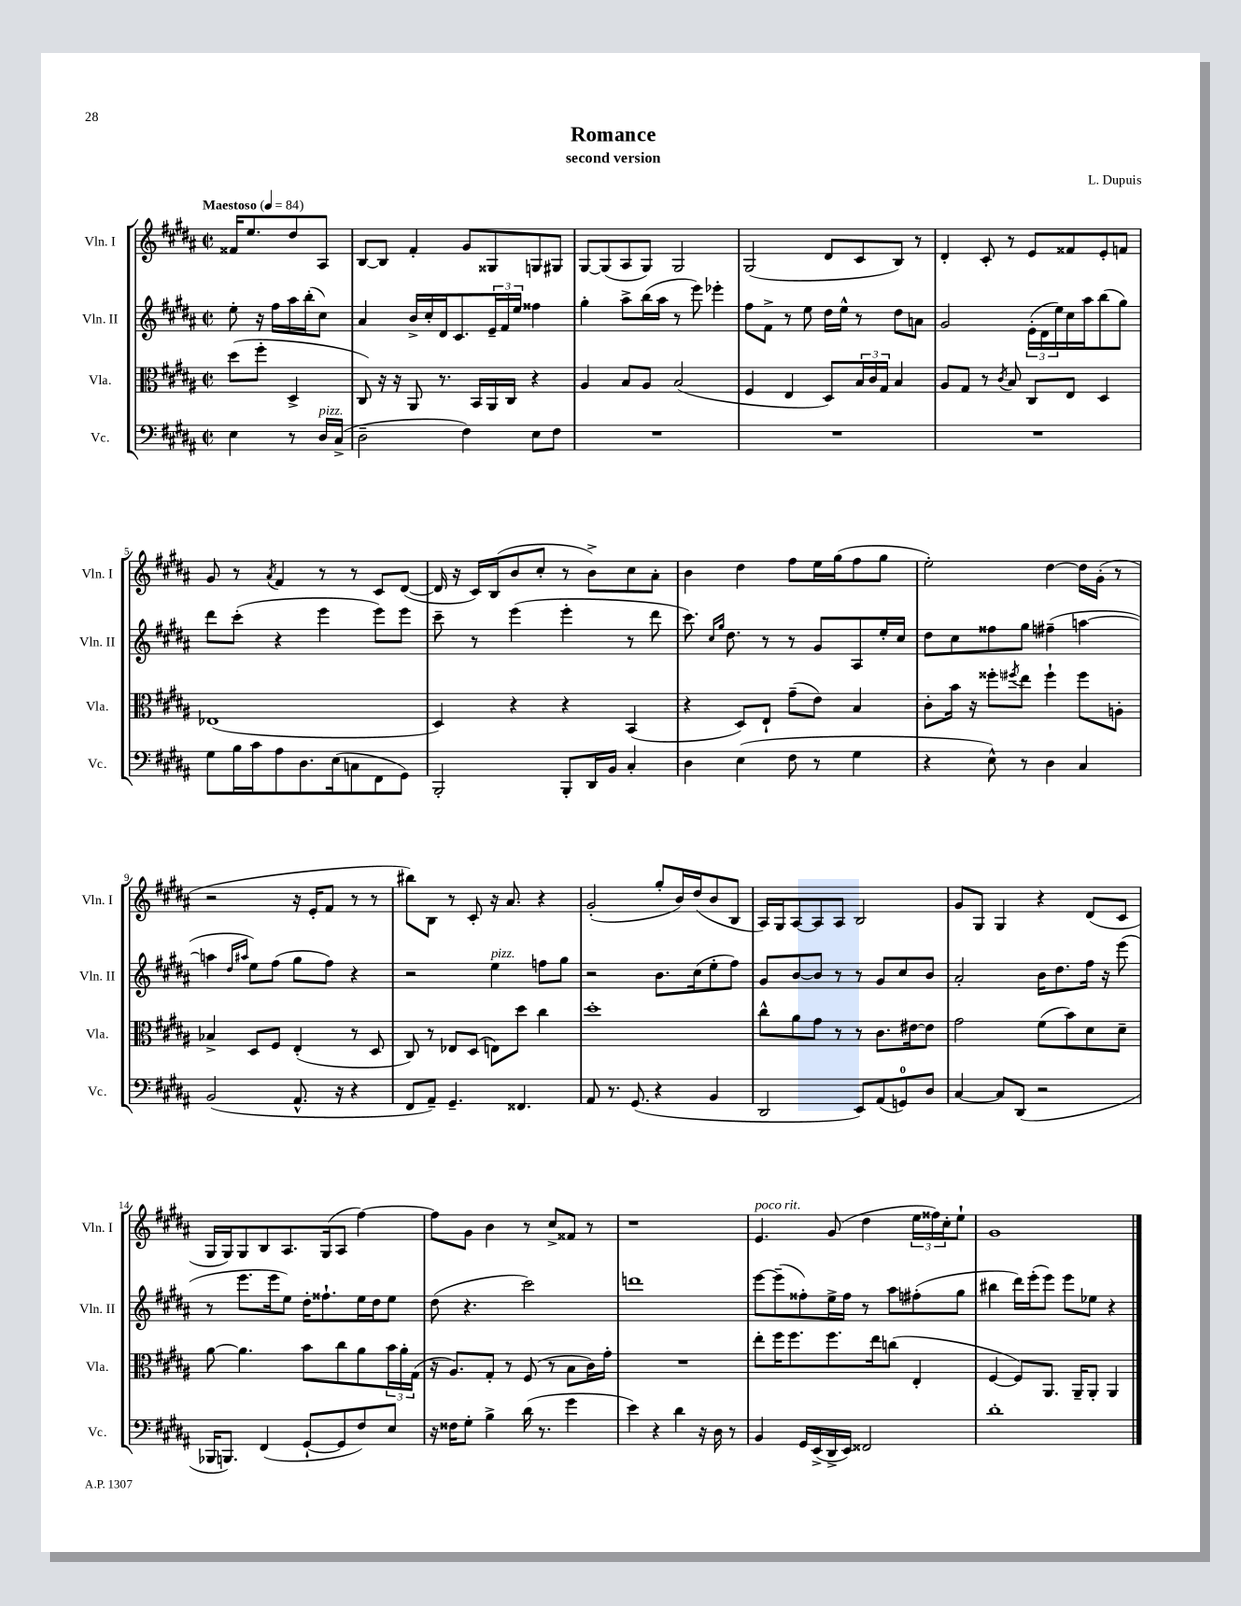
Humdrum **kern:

**kern	**kern	**kern	**kern
*staff4	*staff3	*staff2	*staff1
*clefF4	*clefC3	*clefG2	*clefG2
*k[f#c#g#d#a#]	*k[f#c#g#d#a#]	*k[f#c#g#d#a#]	*k[f#c#g#d#a#]
*M2/2	*M2/2	*M2/2	*M2/2
*met(c|)	*met(c|)	*met(c|)	*met(c|)
*MM84	*MM84	*MM84	*MM84
4E	(8dd#	8ee'	16f##
.	.	.	8.ee
.	8ff#'	16r	.
.	.	16ff#	.
8r	4D#^	16aa#	8dd#
.	.	(16bb'	.
16D#	.	8cc#)	8A#
(16C#^	.	.	.
=	=	=	=
2D#~	8C#)	4a#	[8B
.	16r	.	8B]
.	16r	.	.
.	8AA#	16b^	4f#'
.	.	16cc#'	.
.	8.r	16d#	.
.	.	8.c#	.
4F#)	.	.	8g#
.	16BB	.	.
.	16AA#	24e~	8G##
.	.	24f#	.
.	16C#	.	.
.	.	24ee	.
8E	4r	4ff##	8G
8F#	.	.	8G#
=	=	=	=
1r	4A#	4gg#'	[8G#
.	.	.	(8G#]
.	8B	8aa#^	8A#
.	8A#	(16bb	8G#)
.	.	16aa#	.
.	(2B	8r	2G#
.	.	8eee)	.
.	.	4eee-'	.
=	=	=	=
1r	4F#	8ff#	(2G#
.	.	8f#^	.
.	4E	8r	.
.	.	8ee	.
.	8D#)	16dd#	8d#
.	.	16ee^^	.
.	24B	8r	8c#
.	24c#	.	.
.	24G#	.	.
.	4B	8dd#	8B)
.	.	8a	8r
=	=	=	=
1r	8A#	2g#	4d#'
.	8G#	.	.
.	8r	.	8c#'
.	8qc#	.	.
.	8B	.	8r
.	8C#	(24e'	8e
.	.	24d#	.
.	.	24ee)	.
.	8E	16cc#	8f##
.	.	16aa#	.
.	4D#	(8bb	8e'
.	.	8gg#)	8f
=	=	=	=
8G#	(1E-	8ddd#	8g#
16B	.	(8ccc#'	8r
16c#	.	.	.
.	.	.	8qa#
8A#	.	4r	4f#
8.D#	.	.	.
.	.	4eee	8r
(16E	.	.	.
8C	.	.	8r
8FF#	.	8eee)	8c#
8GG#)	.	8eee	([8d#
=	=	=	=
2BBB'	4D#)	8ccc#~	16d#]
.	.	.	16r
.	.	8r	16c#)
.	.	.	(16B
.	4r	(4eee	8b
.	.	.	8cc#'
8BBB'	4r	4eee'	8r
16DD#	.	.	8b^)
16BB	.	.	.
4C#'	(4BB	8r	8cc#
.	.	8ddd#	8a#'
=	=	=	=
4D#	4r	8.ccc#)	4b
.	.	16qqcc#	.
.	.	16qqgg#	.
.	.	8.dd#	.
(4E	8D#)	.	4dd#
.	8E`	8r	.
8F#	(8g#~	8r	8ff#
8r	8e)	8g#	16ee
.	.	.	(16gg#
4G#	4B	8A#	8ff#
.	.	16ee'	8gg#
.	.	16cc#	.
=	=	=	=
4r	8c#'	8dd#	2ee')
.	16b	8cc#	.
.	16r	.	.
8E^^)	8ff##'	8ff##	.
.	8qff#	.	.
8r	8ee	8gg#	.
4D#	4ff#`	(4ff#~	[4dd#
4C#	8ff#	[4aa	16dd#]
.	.	.	(16g#'
.	8A'	.	8r
=	=	=	=
(2BB	4B-^	4aa]	2r
.	.	16qqdd#	.
.	.	16qqaa#	.
.	8D#	8ee)	.
.	8F#	(8ff#	.
8.AA#^^	(4E'	8gg#	16r
.	.	.	16e'
.	.	8ff#)	8f#
16r	.	.	.
4r	8r	4r	8r
.	8D#	.	8r
=	=	=	=
8FF#	8C#)	2r	8bb#)
8AA#~)	8r	.	8B
4.GG#~	8E-	.	8r
.	(8D#	.	8c#'
.	8E)	4ee	16r
.	.	.	8.a#
4.FF##	8dd#	.	.
.	4cc#	8ff	4r
.	.	8gg#	.
=	=	=	=
8AA#	1dd#'	2r	(2g#'
8.r	.	.	.
(8.GG#	.	.	.
4r	.	8.b	8gg#'
.	.	.	16b)
.	.	(16cc#	(16dd#
4BB	.	8ee'	8b
.	.	8ff#)	8B
=	=	=	=
2DD#	8cc#^^	8g#	16A#)
.	.	.	16G#
.	8a#	[8b	[8A#
.	8g#	8b]	8A#]
.	8r	8r	8A#
8EE)	8r	8r	2B
(8AA#	8.c#	8g#	.
8GG)	.	8cc#	.
.	[16e#	.	.
8D#	8e#]	8b	.
=	=	=	=
[4C#	2g#	2a#'	8g#
.	.	.	8G#
8C#]	.	.	4G#
(8DD#	.	.	.
2r	(8f#	16b	4r
.	.	8.dd#	.
.	8b)	.	.
.	8d#	16ff#	(8d#
.	.	16r	.
.	8d#~	(8eee	8c#
=	=	=	=
16BBB-	[8a#	8r	16G#
8.BBB)	.	.	16G#)
.	4.a#]	8.eee	8G#
(4FF#	.	.	8B
.	.	16eee	.
.	.	8ee)	8.A#
[8GG#`	8b	16dd#'	.
.	.	8.ff##`	(16G#
8GG#]	8cc#	.	8A#
8F#)	8a#	16ee	[4ff#)
.	.	16dd#	.
8E	24b	8ee	.
.	24a#'	.	.
.	(24G#	.	.
=	=	=	=
16r	16r	(8dd#	8ff#]
16F##	8.A#)	.	.
8G#'	.	4.r	8g#
4B^	8G#'	.	4b
.	8r	.	.
(16d#	(8F#	2ccc#)	8r
8.r	.	.	.
.	8r	.	8cc#^
4g#	8B	.	8f##
.	16c#)	.	8r
.	16g#'	.	.
=	=	=	=
4e)	1r	1ddd	1r
4r	.	.	.
4d#	.	.	.
16r	.	.	.
16D#	.	.	.
8r	.	.	.
=	=	=	=
4BB	8ee'	[8eee	4.e
.	16ff#	(8eee~]	.
.	8.ff#	.	.
16GG#	.	8ff##')	.
(16EE^	.	.	.
16DD#^	8.ff#	16ee^	(8g#
16EE)	.	16ff##	.
2FF##	.	8r	4dd#
.	16ee	.	.
.	(8cc	8aa#	.
.	4E'	(8ff#'	24ee
.	.	.	24ff##)
.	.	.	24cc#'
.	.	8gg#	8ee`
=	=	=	=
1d#'	[4F#	4bb#	1g#
.	8F#])	16ddd#)	.
.	.	(16eee'	.
.	8.AA#	8eee)	.
.	.	8eee	.
.	16AA#~	.	.
.	8AA#'	8ee-	.
.	4AA#	4r	.
==	==	==	==
*-	*-	*-	*-
